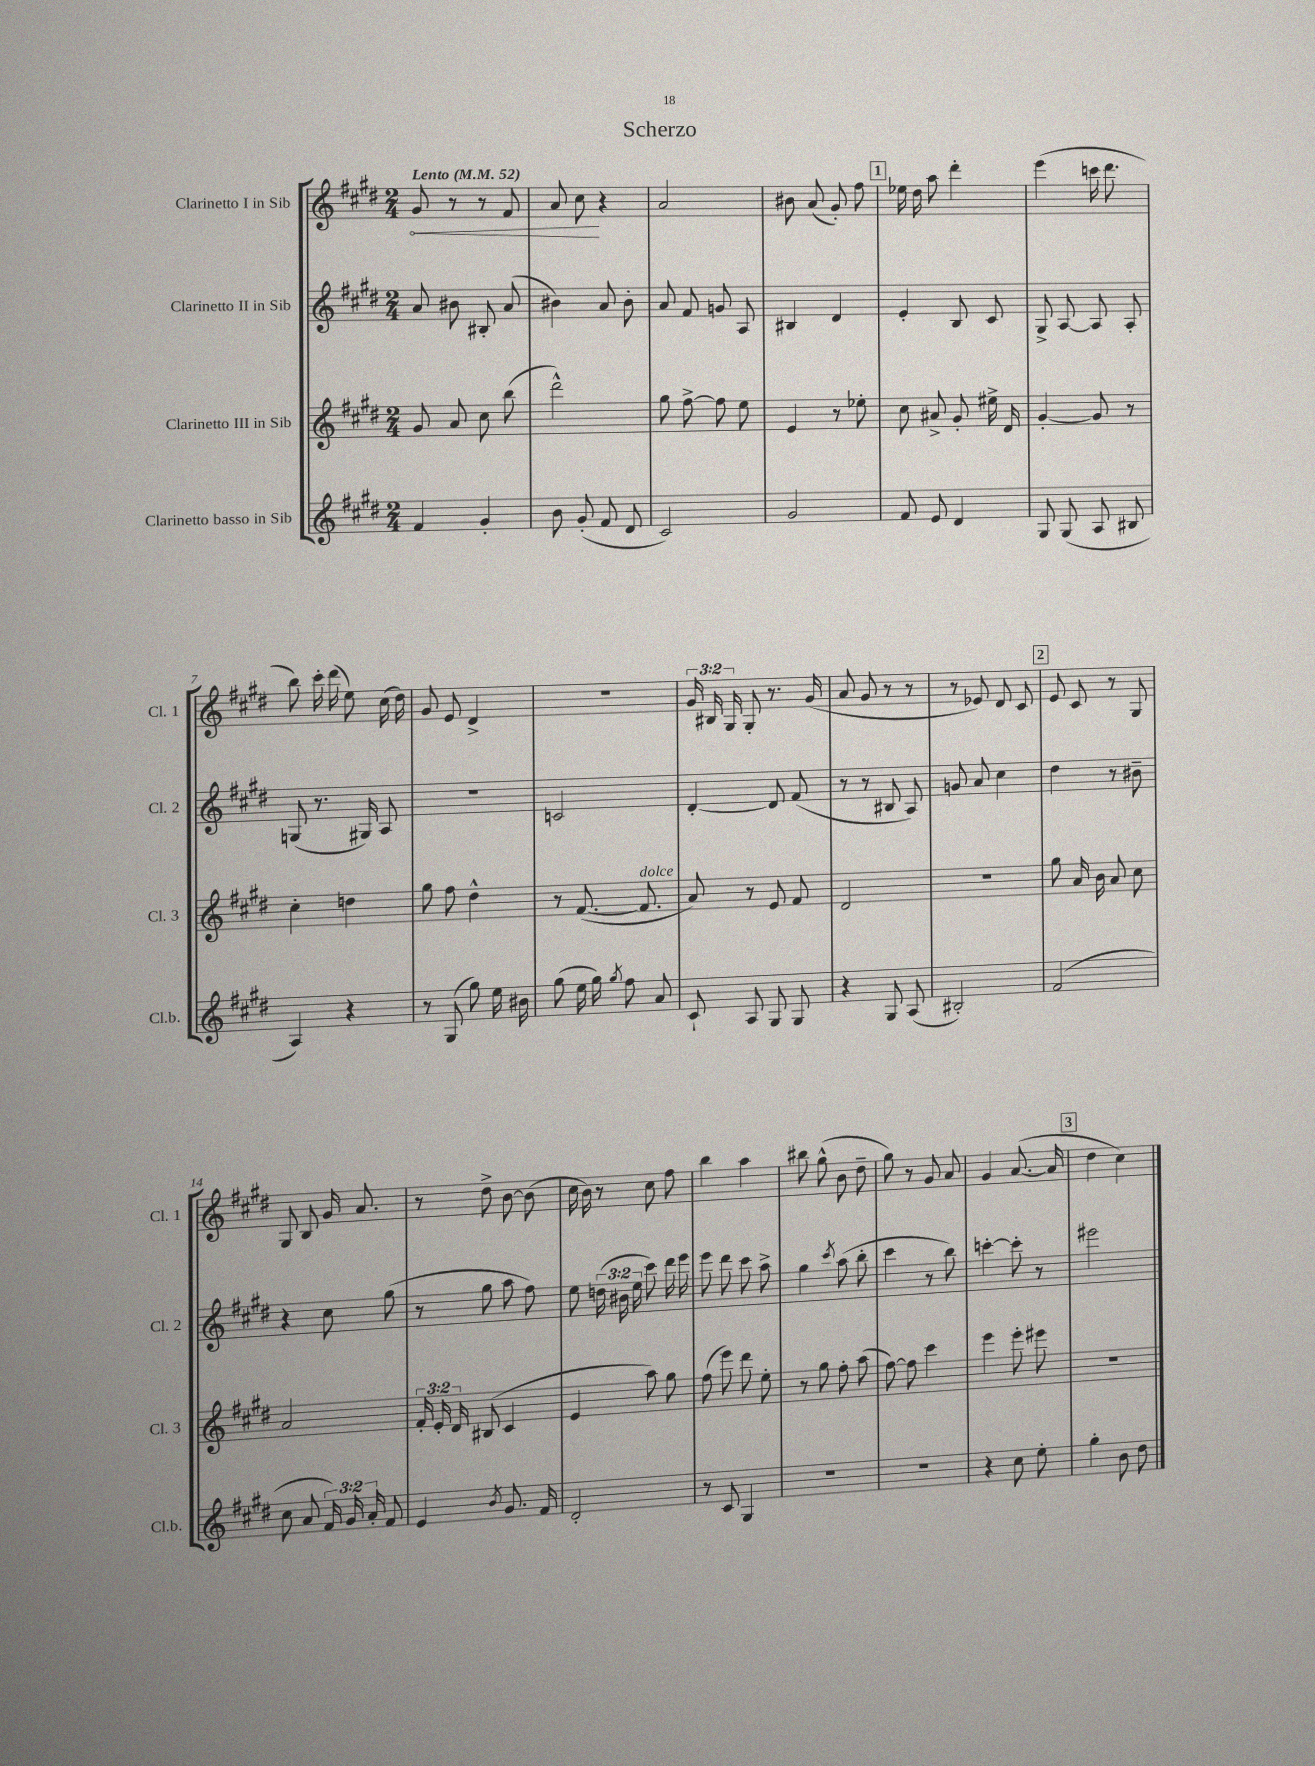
\header { title = "Scherzo" }
<<
\new StaffGroup <<
\new Staff = "s0" \with { instrumentName = "Clarinetto I in Sib" shortInstrumentName = "Cl. 1" } {
    \clef treble \key e \major \numericTimeSignature \time 2/4 \override Staff.TupletNumber.text = #tuplet-number::calc-fraction-text \tempo "Lento" 4 = 52
    \autoBeamOff \once \override Hairpin.circled-tip = ##t gis'8\< r8 r8 fis'8 |
    a'8 cis''8\! r4 |
    a'2 |
    bis'8 a'8( gis'8-.) fis''8 |
    \mark \markup { \box "1" } ees''16 dis''16 a''8 dis'''4-. |
    e'''4( c'''16 dis'''8. |
    b''8) cis'''16-. dis'''16( e''8) cis''16( dis''16) |
    gis'8 e'8 dis'4-> |
    R2 |
    \tuplet 3/2 { gis'16 bis16 gis16 } gis8-. r8. gis'16( |
    a'8 gis'8 r8 r8 |
    r8 ees'8) dis'8 cis'8 |
    \mark \markup { \box "2" } e'8 cis'8 r8 gis8 |
    gis8 b8 gis'16 a'8. |
    r8 dis''8-> b'8~ b'8( |
    cis''16 b'16) r8 cis''8 fis''8 |
    b''4 a''4 |
    bis''8 gis''8-^( b'8 dis''8-- |
    gis''8) r8 gis'8 a'8 |
    gis'4 a'8.~( a'16 |
    \mark \markup { \box "3" } dis''4 cis''4) \bar "|." |
}
\new Staff = "s1" \with { instrumentName = "Clarinetto II in Sib" shortInstrumentName = "Cl. 2" } {
    \clef treble \key e \major \numericTimeSignature \time 2/4 \override Staff.TupletNumber.text = #tuplet-number::calc-fraction-text
    \autoBeamOff a'8 bis'8 bis8-. a'8( |
    bis'4) a'8 bis'8-. |
    a'8 fis'8 g'8 a8 |
    bis4 dis'4 |
    \mark \markup { \box "1" } e'4-. b8 cis'8 |
    gis8-> a8~ a8 a8-. |
    g8( r8. gis16) a8 |
    R2 |
    c'2 |
    dis'4~-. dis'8 fis'8( |
    r8 r8 bis8 a8) |
    g'8 a'8 cis''4 |
    \mark \markup { \box "2" } dis''4 r8 bis'8-- |
    r4 cis''8 gis''8( |
    r8 gis''8 a''8 fis''8) |
    e''8 \tuplet 3/2 { d''16( bis'16 e''16 } cis'''8) dis'''16 e'''16 |
    e'''8 dis'''8 cis'''8 a''8-> |
    gis''4 \acciaccatura { cis'''8 } a''8( b''8-. |
    cis'''4 r8 b''8) |
    c'''4~-. c'''8-. r8 |
    \mark \markup { \box "3" } eis'''2 \bar "|." |
}
\new Staff = "s2" \with { instrumentName = "Clarinetto III in Sib" shortInstrumentName = "Cl. 3" } {
    \clef treble \key e \major \numericTimeSignature \time 2/4 \override Staff.TupletNumber.text = #tuplet-number::calc-fraction-text
    \autoBeamOff gis'8 a'8 cis''8 b''8( |
    dis'''2-^) |
    gis''8 fis''8~-> fis''8 e''8 |
    e'4 r8 ees''8-. |
    \mark \markup { \box "1" } cis''8 ais'8-> gis'8-. eis''16-> dis'16 |
    gis'4~-. gis'8 r8 |
    cis''4-. d''4 |
    gis''8 fis''8 dis''4-^ |
    r8 fis'8.~( fis'8.^\markup { \italic "dolce" } |
    a'8) r8 e'8 fis'8 |
    dis'2 |
    r2 |
    \mark \markup { \box "2" } gis''8 a'16 b'16 a'8 cis''8 |
    a'2 |
    \tuplet 3/2 { fis'16-. e'16-. dis'16 } bis8( cis'4 |
    e'4 a''8) gis''8 |
    fis''8( e'''8) dis'''8 e''8-. |
    r8 gis''8 fis''8-. a''8( |
    fis''8~) fis''8 cis'''4 |
    e'''4 e'''8-. eis'''8 |
    \mark \markup { \box "3" } R2 \bar "|." |
}
\new Staff = "s3" \with { instrumentName = "Clarinetto basso in Sib" shortInstrumentName = "Cl.b." } {
    \clef treble \key e \major \numericTimeSignature \time 2/4 \override Staff.TupletNumber.text = #tuplet-number::calc-fraction-text
    \autoBeamOff fis'4 gis'4-. |
    b'8 gis'8-.( fis'8 dis'8 |
    cis'2) |
    gis'2 |
    \mark \markup { \box "1" } fis'8 e'8 dis'4 |
    gis8 gis8( a8 bis8 |
    a4) r4 |
    r8 gis8( gis''8) e''16 bis'16 |
    gis''8( e''16 gis''16) \acciaccatura { gis''8 } fis''8 a'8 |
    cis'8-! a8 gis8 gis8 |
    r4 gis8 a8( |
    bis2-.) |
    \mark \markup { \box "2" } fis'2( |
    cis''8 a'8 \tuplet 3/2 { fis'16) gis'16 a'16-. } fis'8 |
    e'4 \acciaccatura { b'8 } gis'8. fis'16 |
    dis'2-. |
    r8 cis'8 gis4 |
    R2 |
    R2 |
    r4 cis''8 e''8-. |
    \mark \markup { \box "3" } gis''4-. b'8 dis''8 \bar "|." |
}
>>
>>
